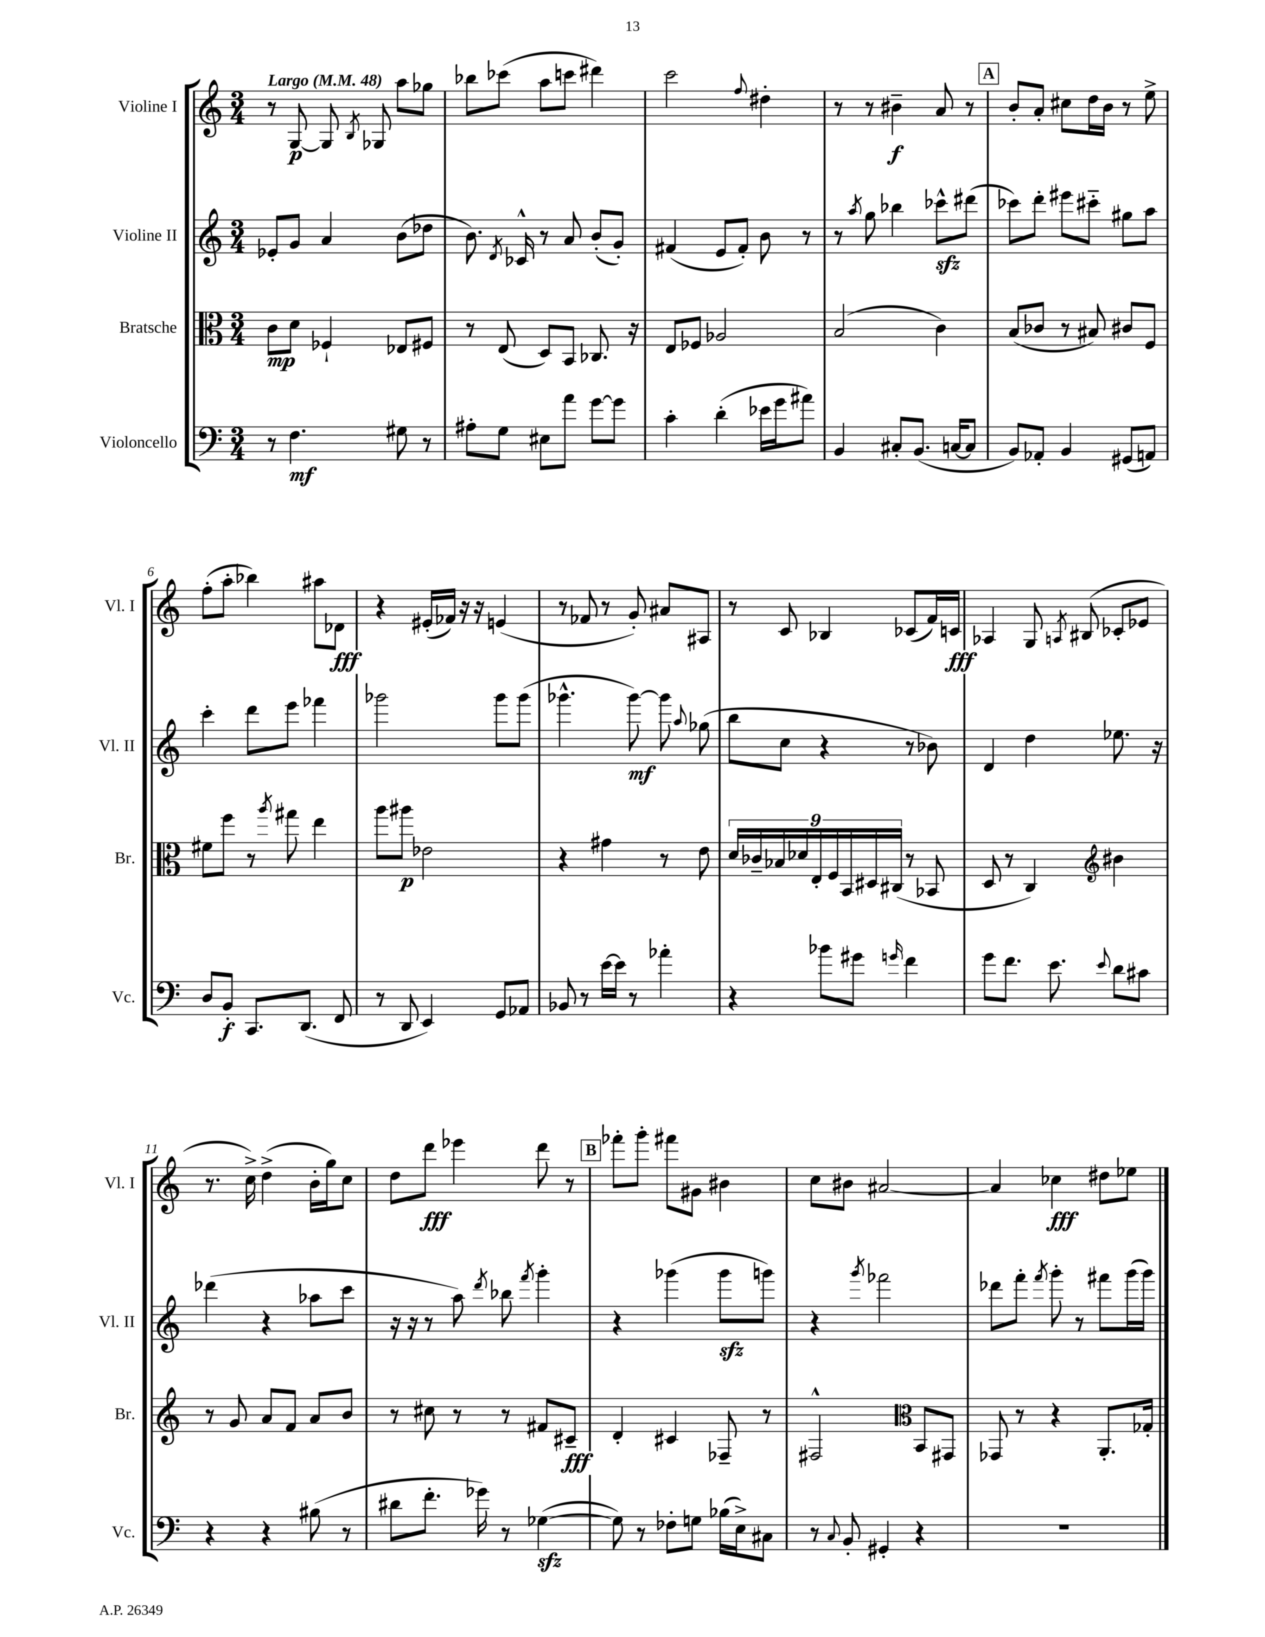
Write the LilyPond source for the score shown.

<<
\new StaffGroup <<
\new Staff = "s0" \with { instrumentName = "Violine I" shortInstrumentName = "Vl. I" } {
    \clef treble \key c \major \numericTimeSignature \time 3/4 \tempo "Largo" 4 = 48
    \autoBeamOff r8 g8~\p g8 \acciaccatura { b8 } ges8 a''8[ ges''8] |
    bes''8[ ces'''8]( a''8[ c'''8] dis'''4) |
    c'''2 \appoggiatura { f''8 } dis''4-. |
    r8 r8 bis'4--\f a'8 r8 |
    \mark \markup { \box "A" } b'8[-. a'8]-. cis''8[ d''16 b'16] r8 e''8-> |
    f''8[-.( a''8]-. bes''4) ais''8[ des'8]\fff |
    r4 eis'16[-.( fes'16]) r16 r16 e'4( |
    r8 fes'8 r8 g'8-.) ais'8[ ais8] |
    r8 c'8 bes4 ces'8[( f'16) c'16]\fff |
    aes4 g8 \acciaccatura { a8 } bis8( ces'8[-. ees'8] |
    r8. c''16->) d''4->( b'16[-. g''16) c''8] |
    d''8[ d'''8]\fff ees'''4 d'''8 r8 |
    \mark \markup { \box "B" } fes'''8[-. g'''8]-. fis'''8[ gis'8] bis'4 |
    c''8[ bis'8] ais'2~ |
    ais'4 ces''4\fff dis''8[ ees''8] \bar "|." |
}
\new Staff = "s1" \with { instrumentName = "Violine II" shortInstrumentName = "Vl. II" } {
    \clef treble \key c \major \numericTimeSignature \time 3/4
    \autoBeamOff ees'8[-. g'8] a'4 b'8[( des''8] |
    b'8.) \acciaccatura { d'8 } ces'16-^ r8 a'8 b'8[-.( g'8]-.) |
    fis'4( e'8[ fis'8]-.) b'8 r8 |
    r8 \acciaccatura { a''8 } g''8 bes''4 ces'''8[-^\sfz dis'''8]( |
    \mark \markup { \box "A" } ces'''8[) d'''8]-. eis'''8[ cis'''8]-_ gis''8[ a''8] |
    c'''4-. d'''8[ e'''8] fes'''4 |
    ges'''2 ges'''8[ ges'''8]( |
    ges'''4.-^ ges'''8~\mf) ges'''8 \appoggiatura { a''8 } ges''8( |
    b''8[ c''8] r4 r8 bes'8) |
    d'4 d''4 ees''8. r16 |
    des'''4( r4 aes''8[ c'''8] |
    r16 r16 r8 a''8) \acciaccatura { d'''8 } bes''8 \acciaccatura { f'''8 } g'''4-. |
    \mark \markup { \box "B" } r4 ges'''4( ges'''8[\sfz g'''8]) |
    r4 \acciaccatura { g'''8 } fes'''2 |
    des'''8[ f'''8]-. \acciaccatura { f'''8 } g'''8-. r8 fis'''8[ g'''16( g'''16]) \bar "|." |
}
\new Staff = "s2" \with { instrumentName = "Bratsche" shortInstrumentName = "Br." } {
    \clef alto \key c \major \numericTimeSignature \time 3/4
    \autoBeamOff c'8[\mp d'8] fes4-! ees8[ fis8] |
    r8 e8( d8[) b,8] ces8. r16 |
    e8[ fes8] aes2 |
    b2( c'4) |
    \mark \markup { \box "A" } b8[( ces'8] r8 bis8) cis'8[ f8] |
    fis'8[ f''8] r8 \acciaccatura { a''8 } gis''8 e''4 |
    a''8[ ais''8]\p ees'2 |
    r4 gis'4 r8 e'8 |
    \tuplet 9/8 { d'16[ ces'16-- bes16 des'16 e16-. f16 b,16 dis16 cis16]( } r8 bes,8 |
    d8 r8 c4) \clef treble bis'4 |
    r8 g'8 a'8[ f'8] a'8[ b'8] |
    r8 cis''8 r8 r8 fis'8[ cis'8]--\fff |
    \mark \markup { \box "B" } d'4-. cis'4 fes8-- r8 |
    fis2-^ \clef alto b,8[ gis,8] |
    ges,8 r8 r4 a,8.[-. ges16]-. \bar "|." |
}
\new Staff = "s3" \with { instrumentName = "Violoncello" shortInstrumentName = "Vc." } {
    \clef bass \key c \major \numericTimeSignature \time 3/4
    \autoBeamOff r8 f4.\mf gis8 r8 |
    ais8[-. g8] eis8[ a'8] g'8[~ g'8] |
    c'4-. d'4-.( ees'16[ g'16 ais'8]) |
    b,4 cis8[-. b,8.]( c16[~ c8] |
    \mark \markup { \box "A" } b,8[) aes,8]-. b,4 gis,8[( a,8]) |
    d8[ b,8]-.\f c,8.[ d,8.]( f,8 |
    r8 d,8 e,4) g,8[ aes,8] |
    bes,8 r8 e'16[~ e'16] r8 aes'4-. |
    r4 bes'8[ gis'8] \grace { g'16 } f'4 |
    g'8[ f'8.] e'8. \appoggiatura { e'8 } d'8[ cis'8] |
    r4 r4 bis8( r8 |
    dis'8[ f'8.]-. ges'16) r8 ges4~\sfz( |
    \mark \markup { \box "B" } ges8) r8 fes8[-. g8] bes16[( e16->) cis8] |
    r8 \appoggiatura { c8 } b,8-. gis,4-. r4 |
    R2. \bar "|." |
}
>>
>>
